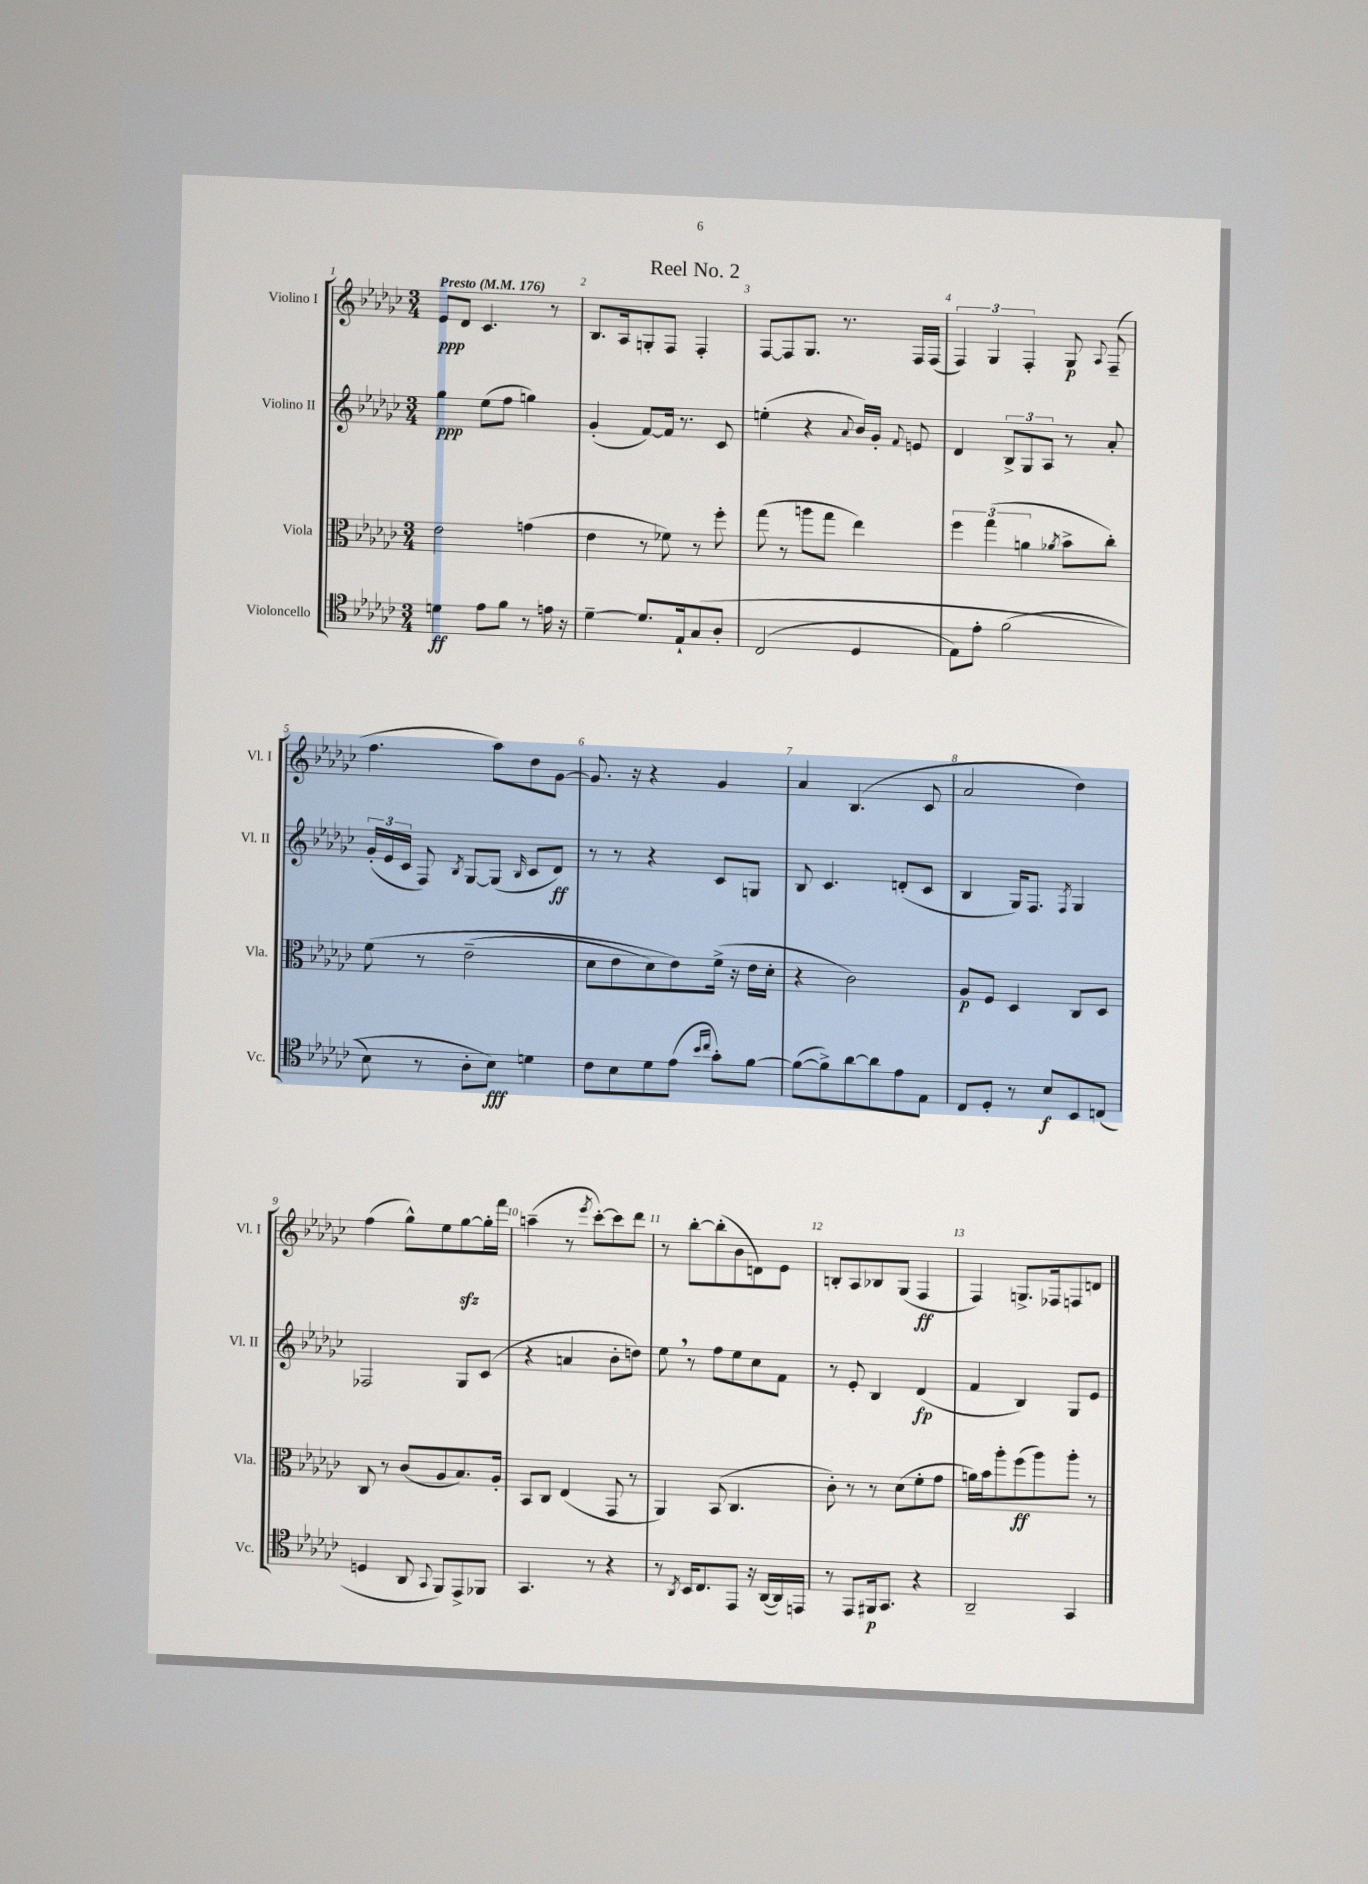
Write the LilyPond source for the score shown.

\header { title = "Reel No. 2" }
<<
\new StaffGroup <<
\new Staff = "s0" \with { instrumentName = "Violino I" shortInstrumentName = "Vl. I" } {
    \clef treble \key ges \major \numericTimeSignature \time 3/4 \tempo "Presto" 4 = 176
    \autoBeamOff ees'8[\ppp des'8] ces'4. r8 |
    bes8.[ aes16 g8-. f8] f4-. |
    f8[~ f8 ges8.] r8. f16[ f16]( |
    \tuplet 3/2 { f4) ges4 f4-. } ges8\p \appoggiatura { aes8 } f8--( |
    f''4. aes''8[) des''8 ges'8]~ |
    ges'8. r16 r4 ges'4 |
    aes'4 bes4.( ces'8 |
    aes'2 des''4) |
    f''4( ges''8[-^) ees''8 ges''8~\sfz ges''16-. f'''16] |
    a''4--( r8 \acciaccatura { ees'''8 } ces'''8[~-.) ces'''8 des'''8] |
    r8 bes''8[~-. bes''8-.( bes'8 d'8) ees'8] |
    b8[-. aes8 bes8 ges8]( f4\ff |
    f4) g8.[-> fes16 f8 d'8] \bar "|." |
}
\new Staff = "s1" \with { instrumentName = "Violino II" shortInstrumentName = "Vl. II" } {
    \clef treble \key ges \major \numericTimeSignature \time 3/4
    \autoBeamOff ges''4\ppp ees''8[( f''8] g''4) |
    ges'4-.( f'8[~) f'16] r8. ces'8 |
    e''4-.( r4 \appoggiatura { aes'8 } bes'16[) ges'16]-. \appoggiatura { f'8 } e'8 |
    des'4 \tuplet 3/2 { bes8[-> ges8 aes8] } r8 aes'8-. |
    \tuplet 3/2 { ges'16[-.( ees'16 ces'16] } f8) \acciaccatura { bes8 } ges8[~ ges8]( \grace { bes16 } ces'8[ des'8]\ff) |
    r8 r8 r4 ces'8[ g8] |
    bes8 ces'4. d'8[-.( ces'8] |
    bes4 ges16[) f8.] \acciaccatura { f8 } ges4 |
    fes2 ges8[ ces'8]( |
    r4 a'4 bes'8[-. d''8]) |
    ees''8 \breathe r8 f''8[ ees''8 ces''8 f'8] |
    r8 ees'8-. bes4 des'4\fp( |
    f'4 bes4) ges8[ ees'8] \bar "|." |
}
\new Staff = "s2" \with { instrumentName = "Viola" shortInstrumentName = "Vla." } {
    \clef alto \key ges \major \numericTimeSignature \time 3/4
    \autoBeamOff ees'2 g'4( |
    ees'4 r8 fes'8) r8 f''8-. |
    ges''8( r8 a''8[ ges''8] ees''4) |
    \tuplet 3/2 { f''4 ges''4( a'4 } \acciaccatura { aes'8 } bes'8[-> ces''8]-.) |
    f'8\( r8 ees'2--( |
    des'8[ ees'8 des'8) ees'8\) f'16]->( r16 ees'16[ des'16]-. |
    r4 ces'2) |
    aes8[\p f8] des4 ces8[ des8] |
    ces8 r8 ces'8[( aes8 bes8.) aes16]-. |
    bes,8[ ces8] ees4( ges,8 r8 |
    aes,4) bes,8( ces4. |
    ces'8-.) r8 r8 des'8[( f'8-. ges'8] |
    a'16[) bes'16 aes''8-. f''8\ff( aes''8) aes''8]-. r8 \bar "|." |
}
\new Staff = "s3" \with { instrumentName = "Violoncello" shortInstrumentName = "Vc." } {
    \clef tenor \key ges \major \numericTimeSignature \time 3/4
    \autoBeamOff d'4\ff ees'8[ f'8] r8 e'16 r16 |
    des'4~-- des'8.[ ees16-! ges8\( aes8]-. |
    ces2( des4 |
    ees8[) ees'8]-. f'2( |
    bes8\) r8 aes8[-. bes8]\fff) d'4 |
    ces'8[ bes8 des'8 ees'8]( \grace { bes'16[ ces''16] } ges'8[-.) f'8]~ |
    f'8[~( f'8->) aes'8~ aes'8 ees'8 ees8] |
    ces8[ des8]-. r8 bes8[\f bes,8 c8]( |
    d4 aes,8 \appoggiatura { ges,8 } f,8[) ees,8-> fes,8] |
    ges,4. r8 r4 |
    r8 \acciaccatura { aes,8 } bes,16[ ces8. ees,8] r16 aes,16[~( aes,16) e,16] |
    r8 ees,8[ fis,16\p ges,8.] r4 |
    aes,2-- ges,4 \bar "|." |
}
>>
>>
\layout { \context { \Score \override BarNumber.break-visibility = ##(#f #t #t) barNumberVisibility = #all-bar-numbers-visible } }
